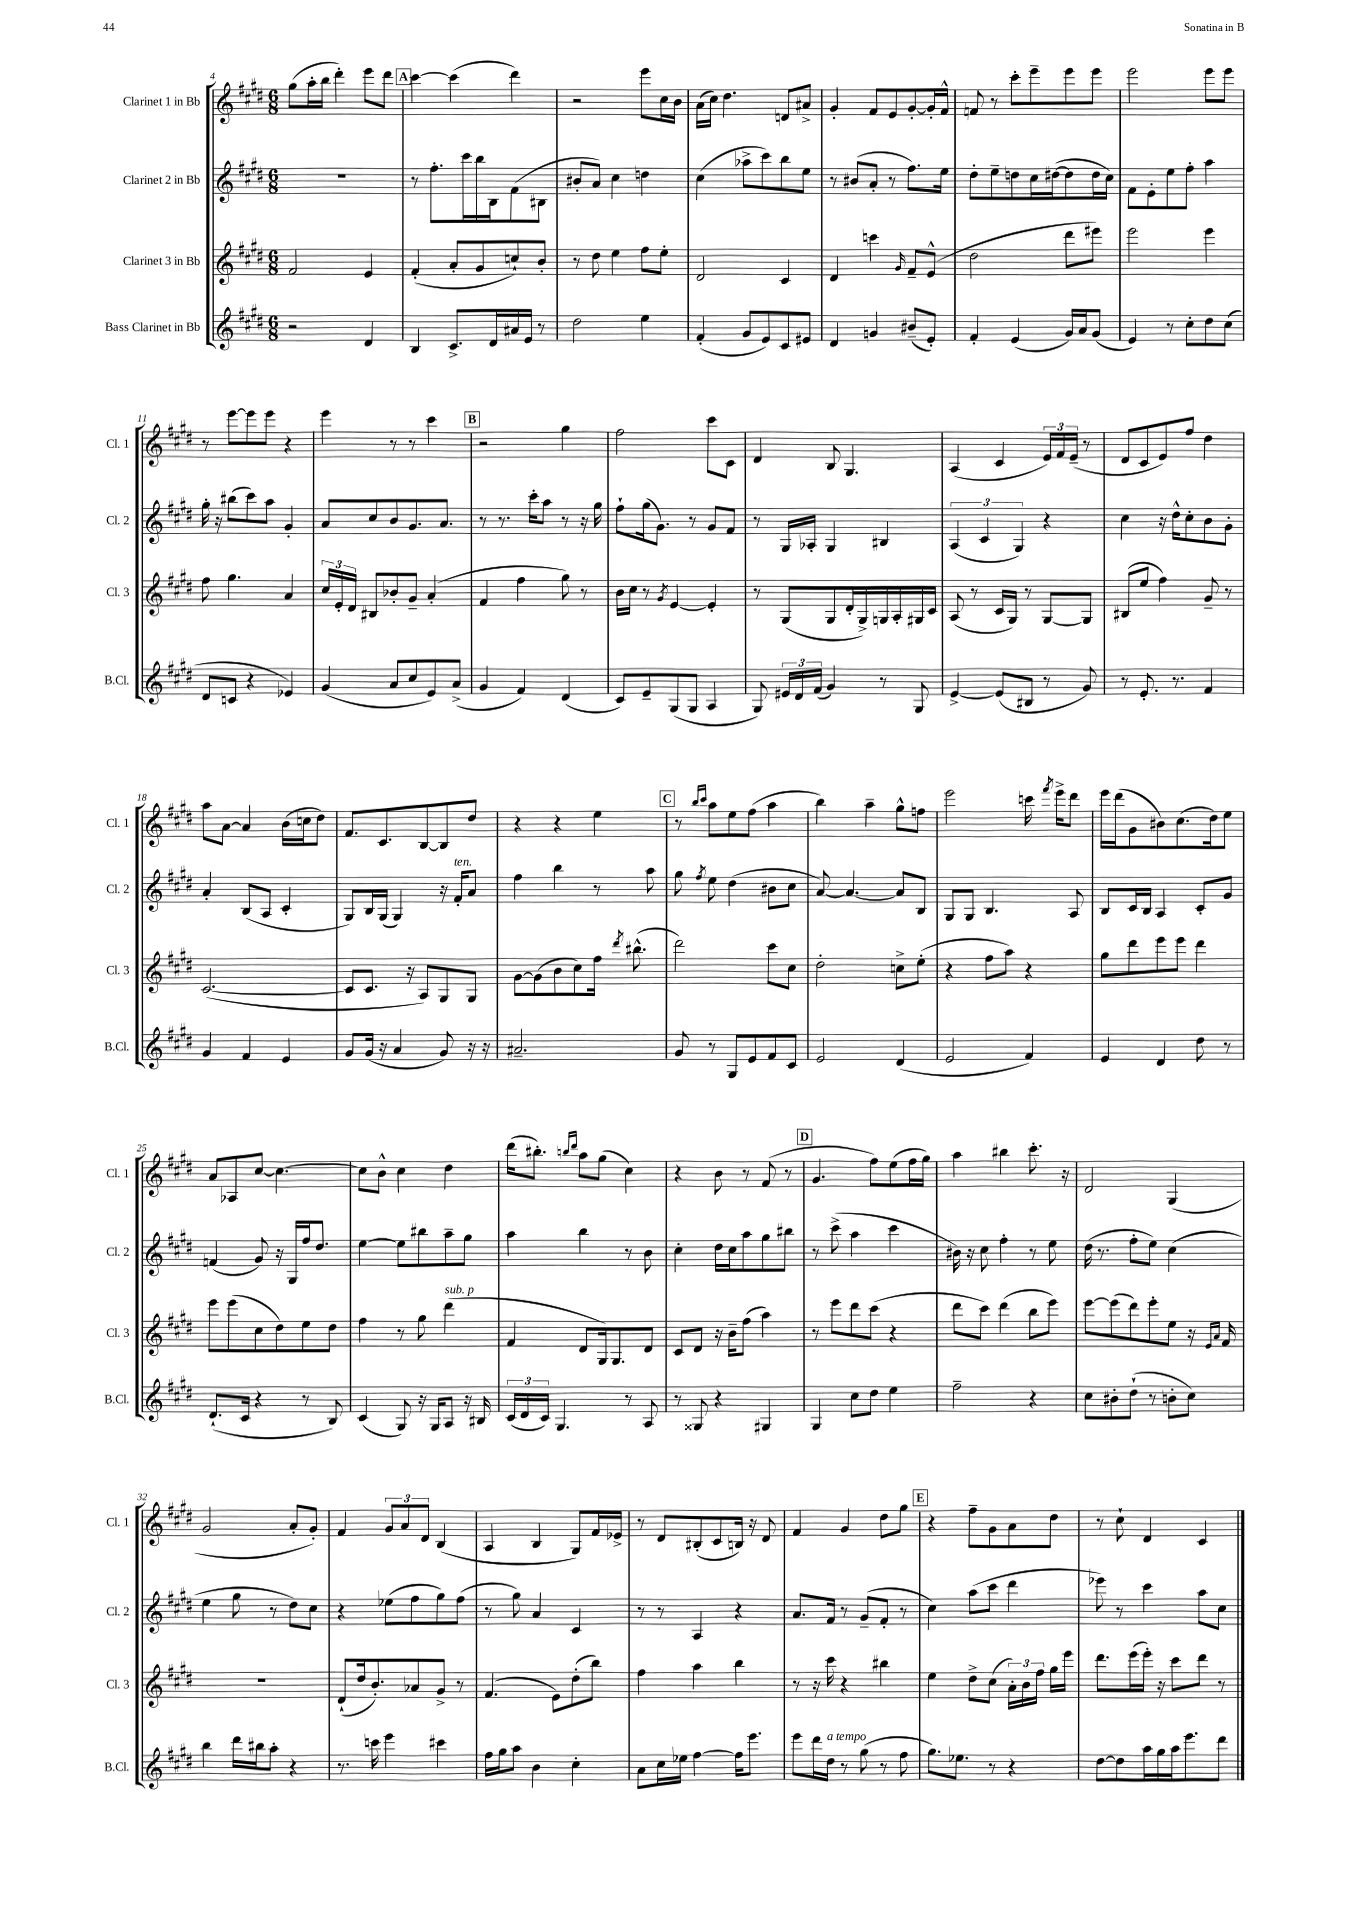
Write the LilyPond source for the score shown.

<<
\new StaffGroup <<
\new Staff = "s0" \with { instrumentName = "Clarinet 1 in Bb" shortInstrumentName = "Cl. 1" } {
    \clef treble \key e \major \numericTimeSignature \time 6/8
    \autoBeamOff gis''8[( a''16-. b''16] dis'''4-.) e'''8[ dis'''8] |
    \mark \markup { \box "A" } cis'''4~ cis'''4( dis'''4) |
    r2 e'''8[ cis''16 b'16] |
    a'16[( cis''16]) dis''4. d'8[ ais'8]-> |
    gis'4-. fis'8[ e'8 gis'8~-. gis'16-. fis'16]-^ |
    f'8 r8 cis'''8[-. e'''8-- e'''8 e'''8] |
    e'''2 e'''8[ e'''8] |
    r8 e'''8[~ e'''8 e'''8] r4 |
    e'''4 r8 r8 cis'''4 |
    \mark \markup { \box "B" } r2 gis''4 |
    fis''2 cis'''8[ cis'8] |
    dis'4 b8 gis4. |
    a4( cis'4 \tuplet 3/2 { e'16[) fis'16 e'16]--( } r8 |
    dis'8[ cis'8 e'8) fis''8] dis''4 |
    a''8[ a'8]~ a'4 b'16[( c''16 dis''8]) |
    fis'8.[ cis'8. b8~ b8 dis''8] |
    r4 r4 e''4 |
    \mark \markup { \box "C" } r8 \grace { b''16[ cis'''16] } a''8[ e''8 fis''8]( a''4 |
    b''4) a''4-- gis''8[-^ f''8] |
    e'''2 c'''16 \acciaccatura { fis'''8 } e'''16[-> dis'''8] |
    e'''16[ dis'''16( gis'8 bis'8) cis''8.( dis''16) e''8] |
    a'8[ aes8 cis''8]~ cis''4.~ |
    cis''8[ b'8]-^ cis''4 dis''4 |
    dis'''16[( bis''8.]-.) \grace { b''16[ dis'''16] } a''8[ gis''8]( cis''4) |
    r4 b'8 r8 fis'8( r8 |
    \mark \markup { \box "D" } gis'4. fis''8[) e''8( fis''16 gis''16]) |
    a''4 bis''4 cis'''8.-. r16 |
    dis'2 gis4( |
    gis'2 a'8[-. gis'8]-.) |
    fis'4 \tuplet 3/2 { gis'8[ a'8 dis'8] } b4( |
    a4 b4 gis8[) fis'16 ees'16]-> |
    r8 dis'8[ bis8-.( cis'8 b16]) r16 dis'8 |
    fis'4 gis'4 dis''8[ gis''8] |
    \mark \markup { \box "E" } r4 fis''8[-- gis'8 a'8 dis''8] |
    r8 cis''8-! dis'4 cis'4 \bar "|." |
}
\new Staff = "s1" \with { instrumentName = "Clarinet 2 in Bb" shortInstrumentName = "Cl. 2" } {
    \clef treble \key e \major \numericTimeSignature \time 6/8
    \autoBeamOff R2. |
    \mark \markup { \box "A" } r8 fis''8.[-. cis'''16 b''16 b16 fis'8( bis8] |
    bis'8[-. a'8]) cis''4 d''4 |
    cis''4( aes''8[-> cis'''8) b''8 e''8] |
    r8 bis'8[( a'8]-. r8 fis''8.[) e''16] |
    dis''8[-. e''8-- d''8 cis''16 dis''16~( dis''8 dis''16 cis''16]) |
    fis'8[ e'8-. e''8 fis''8]-. a''4 |
    gis''16-. r16 bis''8[( cis'''8) a''8] gis'4-. |
    a'8[ cis''8 b'8 gis'8. a'8.] |
    \mark \markup { \box "B" } r8 r8. cis'''16[-. a''8] r8 r16 gis''16 |
    fis''8[-! gis''16( gis'8.]) r8 gis'8[ fis'8] |
    r8 gis16[ aes16]-. gis4 bis4 |
    \tuplet 3/2 { a4( cis'4 gis4) } r4 |
    cis''4 r16 dis''16[-^ cis''8-. b'8 gis'8]-. |
    a'4-. b8[( a8] cis'4-. |
    gis8[) b16 gis16]( gis4) r16 fis'16[-.^\markup { \italic "ten." } a'8] |
    fis''4 b''4 r8 a''8 |
    \mark \markup { \box "C" } gis''8 \acciaccatura { fis''8 } e''8 dis''4( bis'8[ cis''8] |
    a'8~) a'4.~ a'8[ b8] |
    gis8[ gis8] b4. a8 |
    b8[ cis'16 b16] a4 cis'8[-. gis'8] |
    f'4( gis'8) r16 gis16[ fis''16 dis''8.] |
    e''4~ e''8[ bis''8 a''8-- gis''8] |
    a''4 b''4 r8 b'8 |
    cis''4-. dis''16[ cis''16 a''8 gis''8 bis''8] |
    \mark \markup { \box "D" } r8 cis'''8->( a''4 cis'''4 |
    bis'16) r16 cis''8 fis''4-. r8 e''8 |
    dis''16( r8. fis''8[-. e''8]) cis''4( |
    e''4 gis''8 r8 dis''8[) cis''8] |
    r4 ees''8[( fis''8 gis''8) fis''8]( |
    r8 gis''8) a'4 cis'4 |
    r8 r8 a4 r4 |
    a'8.[ fis'16] r8 gis'8[--( fis'8]-. r8 |
    \mark \markup { \box "E" } cis''4) a''8[( cis'''8] dis'''4 |
    ees'''8) r8 cis'''4 a''8[ cis''8] \bar "|." |
}
\new Staff = "s2" \with { instrumentName = "Clarinet 3 in Bb" shortInstrumentName = "Cl. 3" } {
    \clef treble \key e \major \numericTimeSignature \time 6/8
    \autoBeamOff fis'2 e'4 |
    \mark \markup { \box "A" } fis'4-.( a'8[-. gis'8 c''8-!) b'8]-. |
    r8 dis''8 e''4 fis''8[ e''8]-. |
    dis'2 cis'4 |
    dis'4 c'''4 \grace { gis'16 } fis'8[-- e'8]-^( |
    dis''2 dis'''8[ eis'''8]) |
    e'''2 e'''4 |
    fis''8 gis''4. a'4 |
    \tuplet 3/2 { cis''16[ e'16-. dis'16] } bis8[ bes'8-. gis'8]-- a'4-.( |
    \mark \markup { \box "B" } fis'4 fis''4 gis''8) r8 |
    b'16[ cis''16] r8 \acciaccatura { gis'8 } e'4~ e'4-. |
    r8 gis8[( gis8 dis'16-. gis16->) g16 a16-. gis16 cis'16] |
    a8( r8 cis'16[ gis16]) r8 gis8[~ gis8] |
    bis8[( e''8] fis''4) gis'8-- r8 |
    cis'2.~( |
    cis'8[ cis'8.] r16 a8[) gis8 gis8] |
    gis'8[~ gis'8( b'8 cis''8) fis''16] \acciaccatura { dis'''8 } bis''8.-^( |
    \mark \markup { \box "C" } dis'''2) cis'''8[ cis''8] |
    dis''2-. c''8[-> e''8]-.( |
    r4 fis''8[ a''8]) r4 |
    gis''8[ dis'''8 e'''8 e'''8] dis'''4 |
    e'''8[ e'''8( cis''8 dis''8) e''8 dis''8] |
    fis''4 r8 gis''8 dis'''4^\markup { \italic "sub. p" }( |
    fis'4 dis'8[ gis16) gis8. dis'8] |
    cis'8[ dis'8] r16 b'16[-- fis''8]( a''4) |
    \mark \markup { \box "D" } r8 e'''8[ dis'''8 cis'''8]( r4 |
    dis'''8[ cis'''8]) dis'''4( b''8[ e'''8]) |
    e'''8[~ e'''8( dis'''8) e'''8-. e''8] r16 \grace { e'16[ a'16] } fis'16 |
    r2. |
    dis'8[-!( dis''16 b'8.-.) aes'8 gis'8]-> r8 |
    fis'4.( e'8[) dis''8-.( b''8]) |
    fis''4 a''4 b''4 |
    r8 r16 cis'''16 r4 bis''4 |
    \mark \markup { \box "E" } e''4 dis''8[-> cis''8]( \tuplet 3/2 { a'16[-.) b'16 fis''16] } gis''16[ e'''16] |
    dis'''8.[ e'''16( e'''16]-.) r16 cis'''8[ dis'''8] r8 \bar "|." |
}
\new Staff = "s3" \with { instrumentName = "Bass Clarinet in Bb" shortInstrumentName = "B.Cl." } {
    \clef treble \key e \major \numericTimeSignature \time 6/8
    \autoBeamOff r2 dis'4 |
    \mark \markup { \box "A" } b4 cis'8.[-> dis'16 ais'16 e'16] r8 |
    dis''2 e''4 |
    fis'4-.( gis'8[ e'8) cis'8 eis'8] |
    dis'4 g'4 bis'8[--( e'8]-.) |
    fis'4-. e'4( gis'16[) a'16 gis'8]( |
    e'4) r8 cis''8[-. dis''8 cis''8]( |
    dis'8[ c'8] r4 ees'4) |
    gis'4( a'8[ cis''8 e'8) a'8]->( |
    \mark \markup { \box "B" } gis'4 fis'4) dis'4( |
    cis'8[) e'8-- gis8( gis8] a4 |
    gis8) \tuplet 3/2 { eis'16[ dis'16 fis'16]( } gis'4) r8 gis8 |
    e'4~-> e'8[( bis8] r8 gis'8) |
    r8 e'8.-. r8. fis'4 |
    gis'4 fis'4 e'4 |
    gis'8[ gis'16]( r16 a'4 gis'8) r16 r16 |
    ais'2.-- |
    \mark \markup { \box "C" } gis'8 r8 gis8[ e'8 fis'8 cis'8] |
    e'2 dis'4( |
    e'2 fis'4) |
    e'4 dis'4 dis''8 r8 |
    dis'8.[-!( cis'16] r4 r8 b8) |
    cis'4( gis8) r16 gis16[ a8] r16 bis16 |
    \tuplet 3/2 { cis'16[( dis'16 cis'16]) } gis4. r8 a8 |
    r8 gisis8 r4 gis4 |
    \mark \markup { \box "D" } gis4 cis''8[ dis''8] e''4 |
    fis''2-- r4 |
    cis''8[ bis'8-. dis''8]-!( r8 b'8[-. cis''8]) |
    b''4 dis'''16[ bis''16 a''8]-. r4 |
    r8. c'''16 e'''4 cis'''4 |
    fis''16[ gis''16 a''8] b'4 cis''4-. |
    a'8[ cis''16 ees''16] fis''4~ fis''16[ e'''8.] |
    e'''8[ dis'''16 dis''16]^\markup { \italic "a tempo" } r8 gis''8( r8 fis''8 |
    \mark \markup { \box "E" } gis''8.[) ees''8.] r8 r4 |
    dis''8[~ dis''8 a''16 gis''16 a''16 e'''8. dis'''8] \bar "|." |
}
>>
>>
\layout { \context { \Score currentBarNumber = #4 } }
